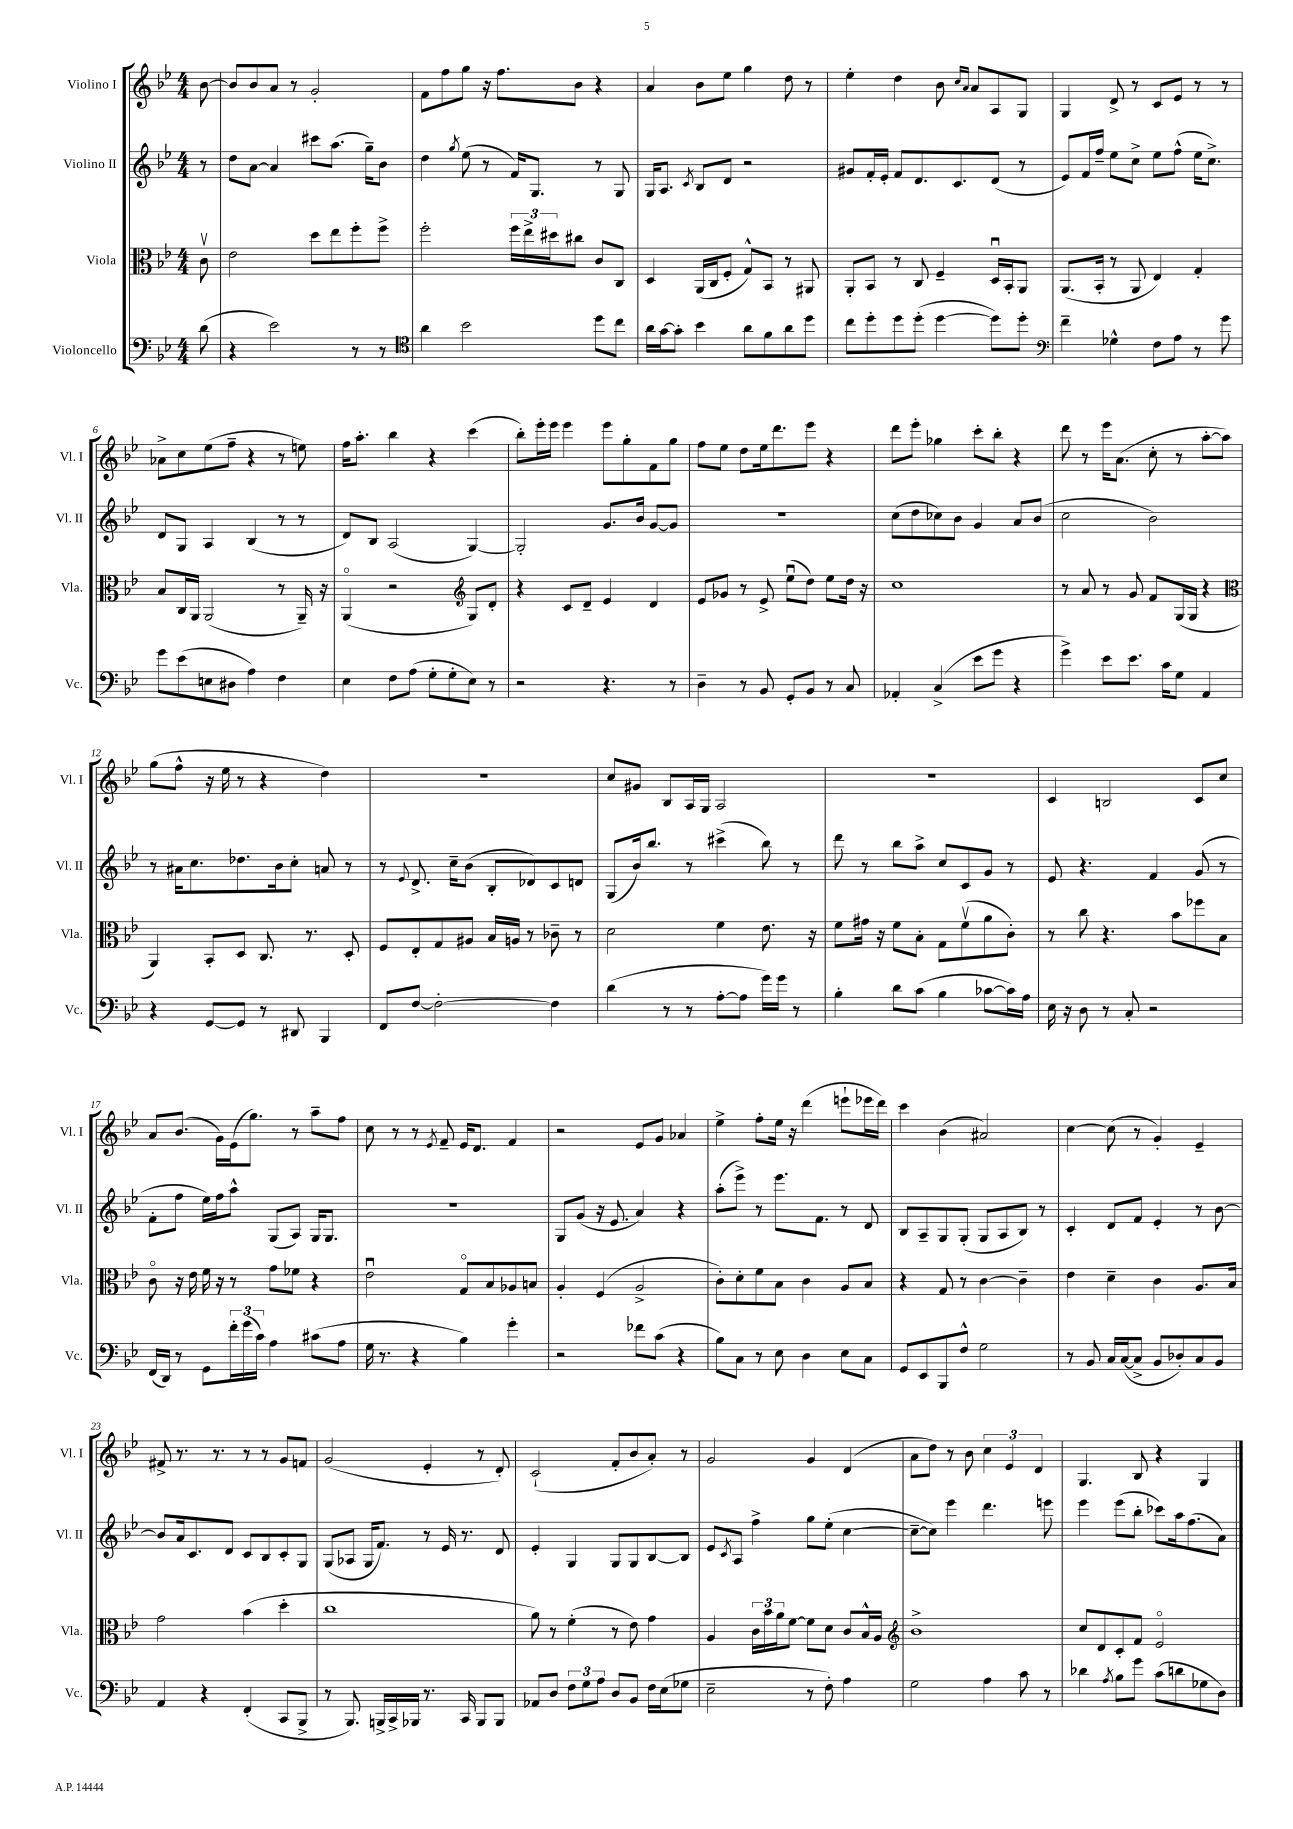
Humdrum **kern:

**kern	**kern	**kern	**kern
*staff4	*staff3	*staff2	*staff1
*clefF4	*clefC3	*clefG2	*clefG2
*k[b-e-]	*k[b-e-]	*k[b-e-]	*k[b-e-]
*M4/4	*M4/4	*M4/4	*M4/4
(8d	8cv	8r	[8b-
=	=	=	=
4r	2e-	8dd	8b-]
.	.	[8a	8b-
2e-)	.	4a]	8a
.	.	.	8r
.	8dd	8ccc#	2g'
.	8ee-	(8.aa	.
8r	8ff'	.	.
.	.	16gg~)	.
8r	8ff^	8b-	.
=	=	=	=
*clefC4	*	*	*
4a	2ff'	4dd	8f
.	.	.	8ff
.	.	8qgg	.
2b-	.	(8ee-	8gg
.	.	8r	16r
.	.	.	8.ff
.	24ff	16f)	.
.	24ee-^	.	.
.	.	8.G	.
.	24dd#	.	.
.	8cc#	.	8b-
8dd	8c	8r	4r
8cc	8C	8G	.
=	=	=	=
16a	4D	16G	4a
[16g	.	8.A	.
8g']	.	.	.
.	.	8qc	.
4b-	(16AA	8B-	8b-
.	16C	.	.
.	8F'	8d	8ee-
8a	8G^^)	2r	4gg
8f	8BB-	.	.
8a	8r	.	8dd
8dd	8AA#	.	8r
=	=	=	=
8cc	8AA'	8g#	4ee-'
8dd'	8BB-	16f'	.
.	.	16e-'	.
8dd	8r	8f	4dd
(8dd'	8C	8.d	.
[4dd	4F~	.	8b-
.	.	8.c	.
.	.	.	16qqcc
.	.	.	16qqa
.	.	.	8a
8dd])	16Du	(8d	8A
.	16BB-'	.	.
8dd'	8AA	8r	8G
=	=	=	=
*clefF4	*	*	*
4f~	(8.AA	8e-)	4G
.	.	16f	.
.	16BB-'	16ff~	.
4G-^^	8r	8ee-	8d^
.	8AA	8cc^	8r
8F	4E-)	8ee-	8c
8A	.	(8ff^^	8e-
8r	4G'	16ee-	8r
.	.	8.cc^)	.
8g	.	.	8r
=	=	=	=
8g	8B-	8d	8a-^
(8e-	16C	8G	8cc
.	16AA	.	.
8E	(2AA	4A	(8ee-
8D#	.	.	8ff~
4A)	.	(4B-	4r
4F	8r	8r	8r
.	16AA~)	8r	8ee)
.	16r	.	.
=	=	=	=
4E-	(4AAo	8d)	16ff
.	.	.	8.aa'
.	.	8B-	.
8F	2r	(2A	4bb-
(8A	.	.	.
8G'	.	.	4r
8G'	.	.	.
*	*clefG2	*	*
8E-)	8G)	[4G)	(4ccc
8r	8d'	.	.
=	=	=	=
2r	4r	2G']	8bb-')
.	.	.	16eee-'
.	.	.	16eee-
.	8c	.	4eee-
.	8d~	.	.
4.r	4e-	8.g	8eee-
.	.	.	8gg'
.	.	16b-	.
.	4d	[8g	8f
8r	.	8g]	8gg
=	=	=	=
4D~	8e-	1r	8ff
.	8g-	.	8ee-
8r	8r	.	8dd
8BB-	8e-^	.	16ee-
.	.	.	8.ddd
8GG'	(8ee-u	.	.
8BB-	8dd)	.	8eee-
8r	8ee-	.	4r
8C	16dd	.	.
.	16r	.	.
=	=	=	=
4AA-'	1cc	(8cc	8ddd
.	.	8dd	8eee-'
(4C^	.	8cc-)	4gg-
.	.	8b-	.
8e-	.	4g	8ccc'
8g	.	.	8bb-'
4r	.	8a	4r
.	.	(8b-	.
=	=	=	=
4g^)	8r	2cc	8ddd
.	8a	.	8r
8e-	8r	.	16eee-
.	.	.	(8.a
8.e-	8g	.	.
.	8f	2b-)	8cc'
16c	.	.	.
8G	(16G	.	8r
.	16G	.	.
4AA	4r	.	[8aa'
.	.	.	8aa])
=	=	=	=
*	*clefC3	*	*
4r	4AA)	8r	(8gg
.	.	16a#	8ff^^
.	.	8.cc	.
[8GG	8BB-'	.	16r
.	.	.	16ee-
8GG]	8D	8.dd-	8r
8r	8.C	.	4r
.	.	16b-	.
8DD#	.	8cc'	.
.	8.r	.	.
4BBB-	.	8a	4dd)
.	8D'	8r	.
=	=	=	=
8FF	8F	8r	1r
.	.	8qqe-	.
[8F	8E-'	8.d^	.
2F'_	8G	.	.
.	.	16cc~	.
.	8A#	(8b-	.
.	16B-	8B-'	.
.	16A	.	.
.	8r	8d-)	.
4F]	8c-~	8c	.
.	8r	8d	.
=	=	=	=
(4d	2d	(8G	8cc
.	.	16b-)	8g#
.	.	8.bb-	.
8r	.	.	8B-
8r	.	8r	16A
.	.	.	16G
[8A'	4f	(4ccc#^	2A
8A]	.	.	.
16g)	8.e-	8bb-)	.
16g	.	.	.
8r	.	8r	.
.	16r	.	.
=	=	=	=
4B-'	8f	8ddd	1r
.	16g#	8r	.
.	16r	.	.
8d	8f	8bb-	.
(8c	8B-'	8aa^	.
4B-	8G	8cc	.
.	(8fv	8c	.
[8c-	8a	8g	.
16c-])	8c')	8r	.
16A	.	.	.
=	=	=	=
16E-	8r	8e-	4c
16r	.	.	.
8D	8cc	4.r	.
8r	4.r	.	2B
8C'	.	.	.
2r	.	4f	.
.	8b-	.	.
.	8ff-	(8g	8c
.	8B-	8r	8cc
=	=	=	=
(16FF	8co	8f'	8a
16DD)	.	.	.
8r	16r	8ff	(8.b-
.	16e-	.	.
8GG	16f	16ee-)	.
.	16r	16ff	16g)
24f'	8r	8aa^^	(16e-
(24g	.	.	.
.	.	.	8.gg)
24c)	.	.	.
4A	8g	(8G	.
.	8f-	8A)	8r
(8c#	4r	16G	8aa~
.	.	8.G	.
8A	.	.	8ff
=	=	=	=
16G	2e-u	1r	8cc
8.r	.	.	.
.	.	.	8r
4r	.	.	8r
.	.	.	8qe-
.	.	.	8f~
4B-)	8Go	.	16e-
.	.	.	8.d
.	8B-	.	.
4g'	8A-	.	4f
.	8B	.	.
=	=	=	=
2r	4A'	8G	2r
.	.	(8g	.
.	(4F	16r	.
.	.	8.e-	.
8f-	2A^	4a)	8e-
(8c	.	.	8g
4r	.	4r	4a-
=	=	=	=
8B-)	8c')	(8aa'	4ee-^
8C	8d'	8eee-^)	.
8r	8f	8r	8ff'
8E-	8B-	8.eee-	16ee-
.	.	.	16r
4D	4c	.	(4ddd
.	.	8.f	.
8E-	8A	8r	8eee`
8C	8B-	8d	16eee-
.	.	.	16ddd)
=	=	=	=
8GG	4r	8B-	4ccc
8EE-	.	8A~	.
8BBB-	8G	8G	(4b-
8F^^	8r	(8G'	.
2G	[4c	8G	2a#)
.	.	8A	.
.	4c~]	8B-)	.
.	.	8r	.
=	=	=	=
8r	4e-	4c'	[4cc
8BB-	.	.	.
16C	4d~	8d	(8cc]
([16C	.	.	.
8C^]	.	8f	8r
8BB-	4c	4e-'	4g')
8D-')	.	.	.
8C	8.A	8r	4e-~
8BB-	.	[8b-	.
.	16B-	.	.
=	=	=	=
4AA	2g	8b-]	8f#^
.	.	16a	8.r
.	.	8.c	.
4r	.	.	.
.	.	.	8.r
.	.	8d	.
(4FF'	(4b-	8c	8r
.	.	8B-	8r
8CC	4dd'	8c'	8g
8BBB-^	.	8G	8f
=	=	=	=
8r	1cc	(8G	(2g
8.BBB-)	.	8A-	.
.	.	16G	.
16BBB^	.	8.f)	.
16CC^	.	.	.
16BBB-	.	.	.
8.r	.	8r	4e-'
.	.	16e-	.
16CC	.	8.r	.
8BBB-	.	.	8r
8BBB-	.	8d	8d')
=	=	=	=
8AA-	8a)	4e-'	(2c`
8D	8r	.	.
12F	(4f'	4G	.
12G	.	.	.
12A	.	.	.
8D	8r	8G	8f'
8BB-	8e-)	8G	8b-
16F	4g	[8B-	8a')
(16E-	.	.	.
8G-	.	8B-]	8r
=	=	=	=
2E-~	4A	8e-	2g
.	.	8qc	.
.	.	8A	.
.	24c	4ff^	.
.	24b-	.	.
.	24a	.	.
.	[8f	.	.
8r	8f]	8gg	4g
8F')	8d	(8ee-'	.
4A	8c	[4cc	(4d
.	16B-^^	.	.
.	16A	.	.
=	=	=	=
*	*clefG2	*	*
2G	1b-^	8cc~_	8a
.	.	8cc])	8dd)
.	.	4eee-	8r
.	.	.	8b-
4A	.	4.ddd	6cc
.	.	.	6e-
8c	.	.	.
.	.	.	6d
8r	.	8eee	.
=	=	=	=
4d-	8cc	4eee-	4.G
.	8d	.	.
8qA	.	.	.
8B-	8c'	(8eee-	.
8g	8f	8bb-'	8B-
(8c	2e-o	8ccc-)	4r
8d	.	16aa	.
.	.	(8.ff	.
8G-	.	.	4G
8D)	.	8a)	.
==	==	==	==
*-	*-	*-	*-
